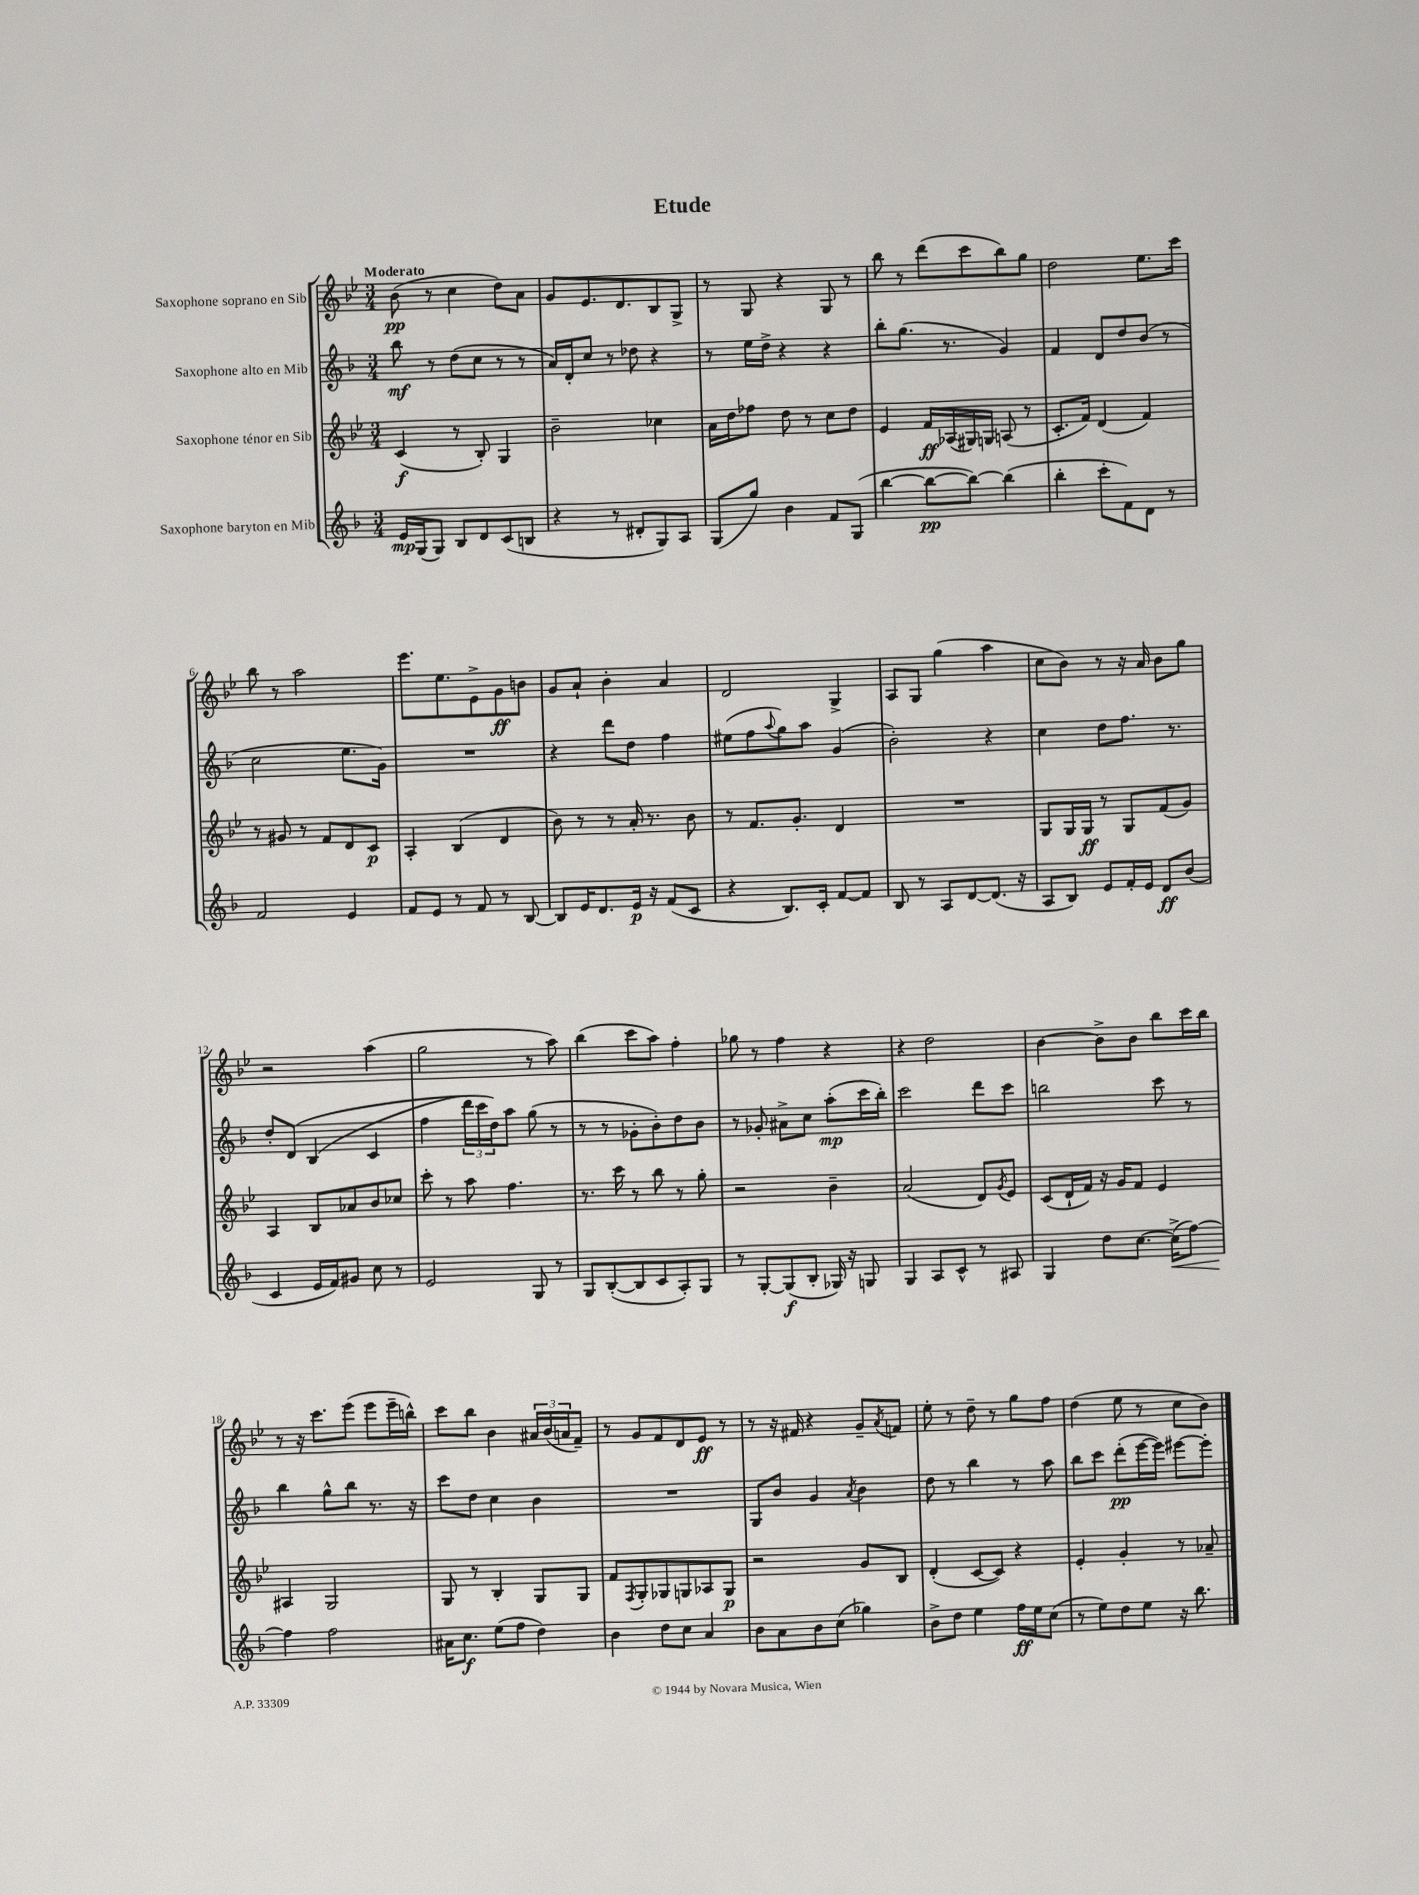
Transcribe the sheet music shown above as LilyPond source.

\header { title = "Etude" }
<<
\new StaffGroup <<
\new Staff = "s0" \with { instrumentName = "Saxophone soprano en Sib" } {
    \clef treble \key bes \major \numericTimeSignature \time 3/4 \tempo "Moderato"
    bes'8\pp( r8 c''4 d''8) a'8 |
    g'8 ees'8. d'8. bes8 g8-> |
    r8 g8 r4 g8 r8 |
    bes''8 r8 d'''8( c'''8 bes''8) g''8 |
    d''2 ees''8. c'''16 |
    bes''8 r8 a''2 |
    ees'''8. ees''8. ees'8-> g'8\ff b'8 |
    g'8 a'8-! bes'4-. a'4 |
    d'2 g4-> |
    a8 g8 g''4( a''4 |
    c''8 bes'8) r8 r16 a'16 bes'8 g''8 |
    r2 a''4( |
    g''2 r8 a''8) |
    bes''4( c'''8 a''8) f''4-. |
    ges''8 r8 f''4 r4 |
    r4 d''2 |
    bes'4~ bes'8-> bes'8 bes''8 c'''16 bes''16 |
    r8 r16 c'''8. ees'''8( ees'''8 ees'''16-- b''16-^) |
    c'''8 bes''8 bes'4 \tuplet 3/2 { ais'16 bes'16( a'16 } f'8--) |
    r8 g'8 f'8 d'8 ees'8\ff r8 |
    r8 r16 fis'16 r4 g'8-- \acciaccatura { a'8 } f'8 |
    ees''8-. r8 d''8-- r8 g''8 f''8 |
    d''4( ees''8 r8 c''8 bes'8) \bar "|." |
}
\new Staff = "s1" \with { instrumentName = "Saxophone alto en Mib" } {
    \clef treble \key f \major \numericTimeSignature \time 3/4
    bes''8\mf r8 d''8( c''8 r8 r8 |
    a'16) d'16-. c''8 r8 des''8 r4 |
    r8 e''16 d''16-> r4 r4 |
    bes''8-. g''8.( r8. g'4) |
    f'4 d'8 d''8 bes'8( r8 |
    c''2 e''8. g'16) |
    R2. |
    r4 d'''8 d''8 f''4 |
    eis''8( f''8 \appoggiatura { a''8 } g''8) a''8 g'4( |
    bes'2-.) r4 |
    c''4 d''8 f''8. r8. |
    d''8-. d'8\( bes4( c'4 |
    f''4 \tuplet 3/2 { d'''16) c'''16 d''16\) } a''8 g''8( r8 |
    r8 r8 ges'8-. bes'8-.) d''8 bes'8 |
    r8 ges'8-. ais'8-> c''8 a''8-.\mp( c'''16 bes''16-.) |
    c'''2 d'''8 c'''8 |
    b''2 c'''8 r8 |
    bes''4 g''8-^ bes''8 r8. r16 |
    c'''8 d''8 c''4 bes'4 |
    R2. |
    g8 bes'8 g'4 \acciaccatura { a'8 } bes'4 |
    d''8 r8 bes''4 r8 a''8 |
    bes''8 c'''8 d'''8-.\pp( e'''16~ e'''16) eis'''8~ eis'''8-. \bar "|." |
}
\new Staff = "s2" \with { instrumentName = "Saxophone ténor en Sib" } {
    \clef treble \key bes \major \numericTimeSignature \time 3/4
    c'4\f( r8 bes8-.) g4 |
    bes'2-- ces''4 |
    a'16 d''16 fes''8 d''8 r8 c''8 d''8 |
    ees'4 f'16\ff aes16( gis16) g16 a8( r8 |
    c'8.-. f'16) d'4( f'4) |
    r8 gis'8 r8 f'8 d'8 c'8\p |
    a4-. bes4( d'4 |
    bes'8) r8 r8 a'16-. r8. bes'8 |
    r8 f'8. g'8.-. d'4 |
    R2. |
    g8 g16 g16\ff r8 g8 f'8( g'8) |
    a4 bes8 aes'8 bes'8 ces''8 |
    c'''8-. r8 a''8 f''4. |
    r8. c'''16 r8 bes''8 r8 g''8-. |
    r2 bes'4-- |
    a'2( d'8) \acciaccatura { g'8 } ees'8 |
    c'8( d'16-! f'16) r16 g'16 f'8 ees'4 |
    ais4 g2 |
    g8 r8 bes4-. g8 g8 |
    f'8 \acciaccatura { f8 } g8-. ges8 g8 aes8 g8\p |
    r2 g'8 bes8 |
    d'4-.( c'8~ c'8) r4 |
    ees'4-. g'4-. r8 aes'8-- \bar "|." |
}
\new Staff = "s3" \with { instrumentName = "Saxophone baryton en Mib" } {
    \clef treble \key f \major \numericTimeSignature \time 3/4
    e'16\mp g16( g8) bes8 d'8 c'8( b8 |
    r4 r8 dis'8-. g8) a8 |
    g8( g''8) bes'4 f'8 g8( |
    bes''4~ bes''8~\pp bes''8~) bes''4( |
    bes''4-. c'''8-. f'8) d'8 r8 |
    f'2 e'4 |
    f'8 e'8 r8 f'8 r8 bes8~ |
    bes8 e'16 d'8. e'16\p r16 f'8( c'8 |
    r4 bes8.) c'16-. f'8~ f'8 |
    bes8 r8 a8 d'8~ d'8.( r16 |
    a8 bes8) e'8 f'16-. e'16 d'8\ff bes'8( |
    c'4 e'16 f'16) gis'8 c''8 r8 |
    e'2 g8 r8 |
    g8 bes8~-.( bes8 c'8 a8-.) g8 |
    r8 g8~-. g8\f( bes8-. ges16) r16 g8 |
    g4 a8 c'8-^ r8 ais8 |
    g4 d''8 c''8.~ c''16->\<( f''8~) |
    f''4\! f''2 |
    ais'16 c''8.\f e''8( f''8 d''4) |
    bes'4 d''8 c''8 a'4 |
    bes'8 a'8 bes'8 c''8( ges''4) |
    bes'8-> d''8 e''4 f''16\ff e''16 c''8( |
    r8 e''8) d''8 e''8 r16 bes''8. \bar "|." |
}
>>
>>
